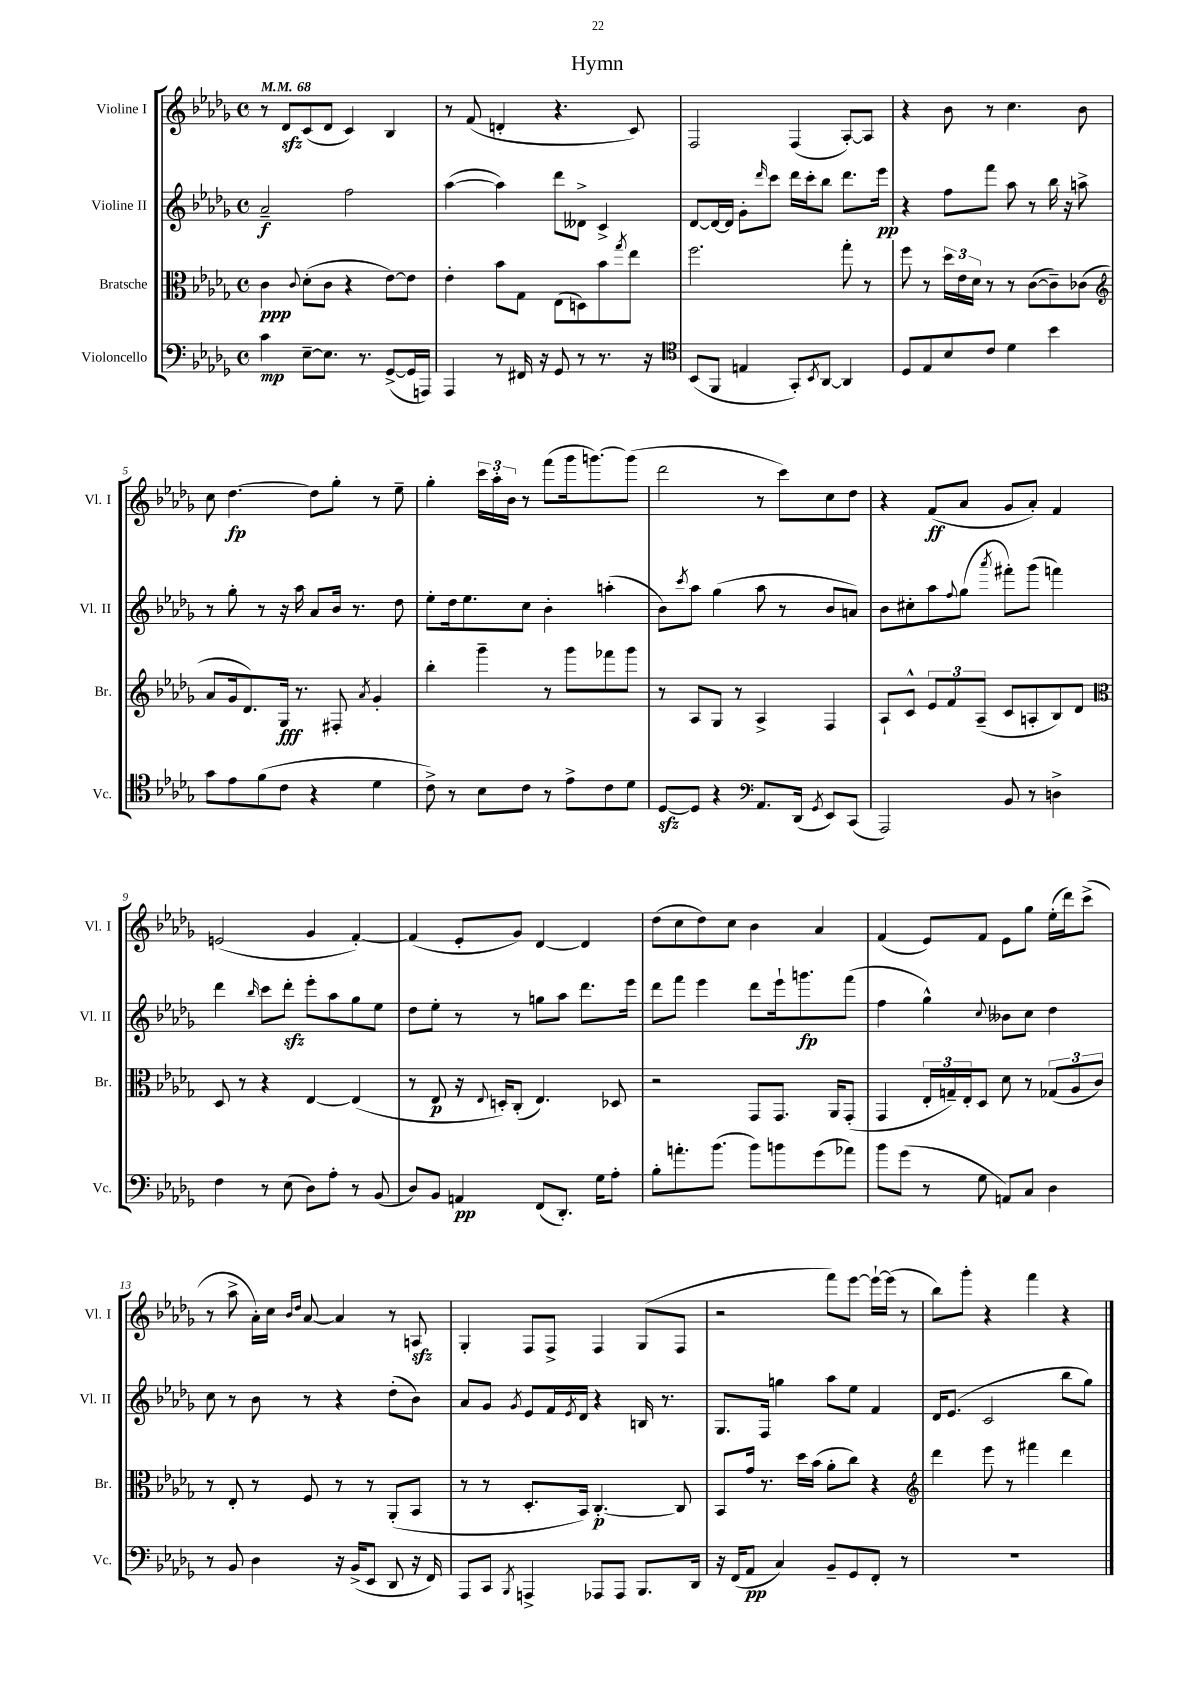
\header { title = "Hymn" }
<<
\new StaffGroup <<
\new Staff = "s0" \with { instrumentName = "Violine I" shortInstrumentName = "Vl. I" } {
    \clef treble \key des \major \defaultTimeSignature \time 4/4 \tempo 4 = 68
    r8 des'8\sfz c'8( des'8 c'4) bes4 |
    r8 f'8( d'4-. r4. c'8) |
    f2 f4( aes8~-.) aes8 |
    r4 bes'8 r8 c''4. bes'8 |
    c''8 des''4.~\fp des''8 ges''8-. r8 ees''8-- |
    ges''4-. \tuplet 3/2 { c'''16 aes''16-. bes'16 } r8 f'''8( ges'''16 g'''8.~) g'''8( |
    des'''2 r8 c'''8) c''8 des''8 |
    r4 f'8\ff( aes'8 ges'8 aes'8-.) f'4 |
    e'2( ges'4 f'4~-.) |
    f'4( ees'8-. ges'8) des'4~ des'4 |
    des''8( c''8 des''8) c''8 bes'4 aes'4 |
    f'4( ees'8) f'8 ees'8 ges''8 ees''16-.( des'''16) c'''8->( |
    r8 aes''8-> aes'16-.) c''16 \grace { bes'16 des''16 } aes'8~ aes'4 r8 a8\sfz |
    ges4-. f8 f8-> f4 ges8( f8 |
    r2 f'''8) ees'''8~ ees'''16~-! ees'''16( r8 |
    bes''8) ges'''8-. r4 f'''4 r4 \bar "|." |
}
\new Staff = "s1" \with { instrumentName = "Violine II" shortInstrumentName = "Vl. II" } {
    \clef treble \key des \major \defaultTimeSignature \time 4/4
    aes'2--\f f''2 |
    aes''4~( aes''4) des'''8 deses'8-> c'4-> |
    des'8~ des'16~ des'16 ges'8-. \grace { des'''16 } c'''8 des'''16 c'''16-. bes''8 des'''8. ees'''16\pp |
    r4 f''8 f'''8 aes''8 r8 bes''16 r16 a''8-> |
    r8 ges''8-. r8 r16 aes''16 aes'8 bes'16 r8. des''8 |
    ees''8-. des''16 ees''8. c''8 bes'4-. a''4-.( |
    bes'8) \acciaccatura { c'''8 } aes''8 ges''4( aes''8 r8 bes'8 a'8) |
    bes'8 cis''8-. aes''8 \appoggiatura { f''8 } ges''8( \acciaccatura { aes'''8 } fis'''8-.) ges'''8( f'''4) |
    des'''4 \grace { bes''16 } c'''8 des'''8-.\sfz ees'''8-. aes''8 ges''8 ees''8 |
    des''8 ees''8-. r8 r8 g''8 aes''8 des'''8. ees'''16 |
    des'''8 f'''8 ees'''4 des'''8 ees'''16-! g'''8.\fp f'''8( |
    f''4 ges''4-^) \appoggiatura { c''8 } beses'8 c''8 des''4 |
    c''8 r8 bes'8 r8 r4 des''8-.( bes'8) |
    aes'8 ges'8 \acciaccatura { ges'8 } ees'8 f'16 \acciaccatura { ees'8 } des'16 r4 b16 r8. |
    ges8. f16 g''4 aes''8 ees''8 f'4 |
    des'16 ees'8.( c'2 bes''8 ges''8) \bar "|." |
}
\new Staff = "s2" \with { instrumentName = "Bratsche" shortInstrumentName = "Br." } {
    \clef alto \key des \major \defaultTimeSignature \time 4/4
    c'4\ppp \appoggiatura { c'8 } des'8-.( c'8 r4 ees'8~) ees'8 |
    ees'4-. bes'8 ges8 ees8( d8) bes'8 \acciaccatura { ges''8 } ees''8 |
    f''2. ges''8-. r8 |
    f''8 r8 \tuplet 3/2 { des''16 ees'16 des'16 } r8 r8 c'8~( c'8--) ces'8( |
    \clef treble aes'8 ges'16 des'8.) ges16\fff r8. fis8-. \acciaccatura { aes'8 } ges'4-. |
    bes''4-. ges'''4-- r8 ges'''8 fes'''8 ges'''8 |
    r8 aes8 ges8 r8 aes4-> f4 |
    aes8-! c'8-^ \tuplet 3/2 { ees'8 f'8 aes8--( } c'8 a8-. bes8) des'8 |
    \clef alto des8 r8 r4 ees4~ ees4( |
    r8 ees8\p r16 \appoggiatura { ees8 } d16-.) c8-.( ees4.) des8 |
    r2 ges,8 ges,8. aes,16 ges,8-.( |
    ges,4 \tuplet 3/2 { ees16-. g16--) ees16-. } des8 des'8 r8 \tuplet 3/2 { ges8( aes8 c'8) } |
    r8 ees8-. r8 f8 r8 r8 aes,8-.( bes,8 |
    r8 r8 des8.-. bes,16) c4.~-.\p c8 |
    bes,8 ges'16 r8. des''16 bes'16( aes'8-. c''8) r4 |
    \clef treble des'''4 ees'''8 r8 fis'''4 des'''4 \bar "|." |
}
\new Staff = "s3" \with { instrumentName = "Violoncello" shortInstrumentName = "Vc." } {
    \clef bass \key des \major \defaultTimeSignature \time 4/4
    c'4\mp ees8~-- ees8. r8. ges,8~->( ges,16 a,,16) |
    aes,,4 r8 fis,16 r16 ges,8 r8 r8. r16 |
    \clef tenor bes,8( f,8 e4 ges,8-.) \acciaccatura { bes,8 } aes,8~ aes,4 |
    des8 ees8 bes8 c'8 des'4 bes'4 |
    ges'8 ees'8 f'8( c'8 r4 des'4 |
    c'8->) r8 bes8 c'8 r8 ees'8-> c'8 des'8 |
    des8~\sfz des8 r4 \clef bass aes,8. des,16( \acciaccatura { ges,8 } ees,8) c,8( |
    aes,,2) bes,8 r8 d4-> |
    f4 r8 ees8( des8) aes8-. r8 bes,8( |
    des8) bes,8 a,4\pp f,8( des,8.-.) ges16 aes8-. |
    bes8-. a'8.-. bes'8.( bes'8) b'8 ges'8( aes'8) |
    bes'8 ges'8( r8 ges8 a,8) c8 des4 |
    r8 bes,8 des4 r16 bes,16->( ees,8 des,8 r16 f,16) |
    aes,,8 c,8 \acciaccatura { bes,,8 } a,,4-> aes,,8 aes,,8 bes,,8. des,16 |
    r16 f,16( aes,8\pp c4) bes,8-- ges,8 f,8-. r8 |
    R1 \bar "|." |
}
>>
>>
